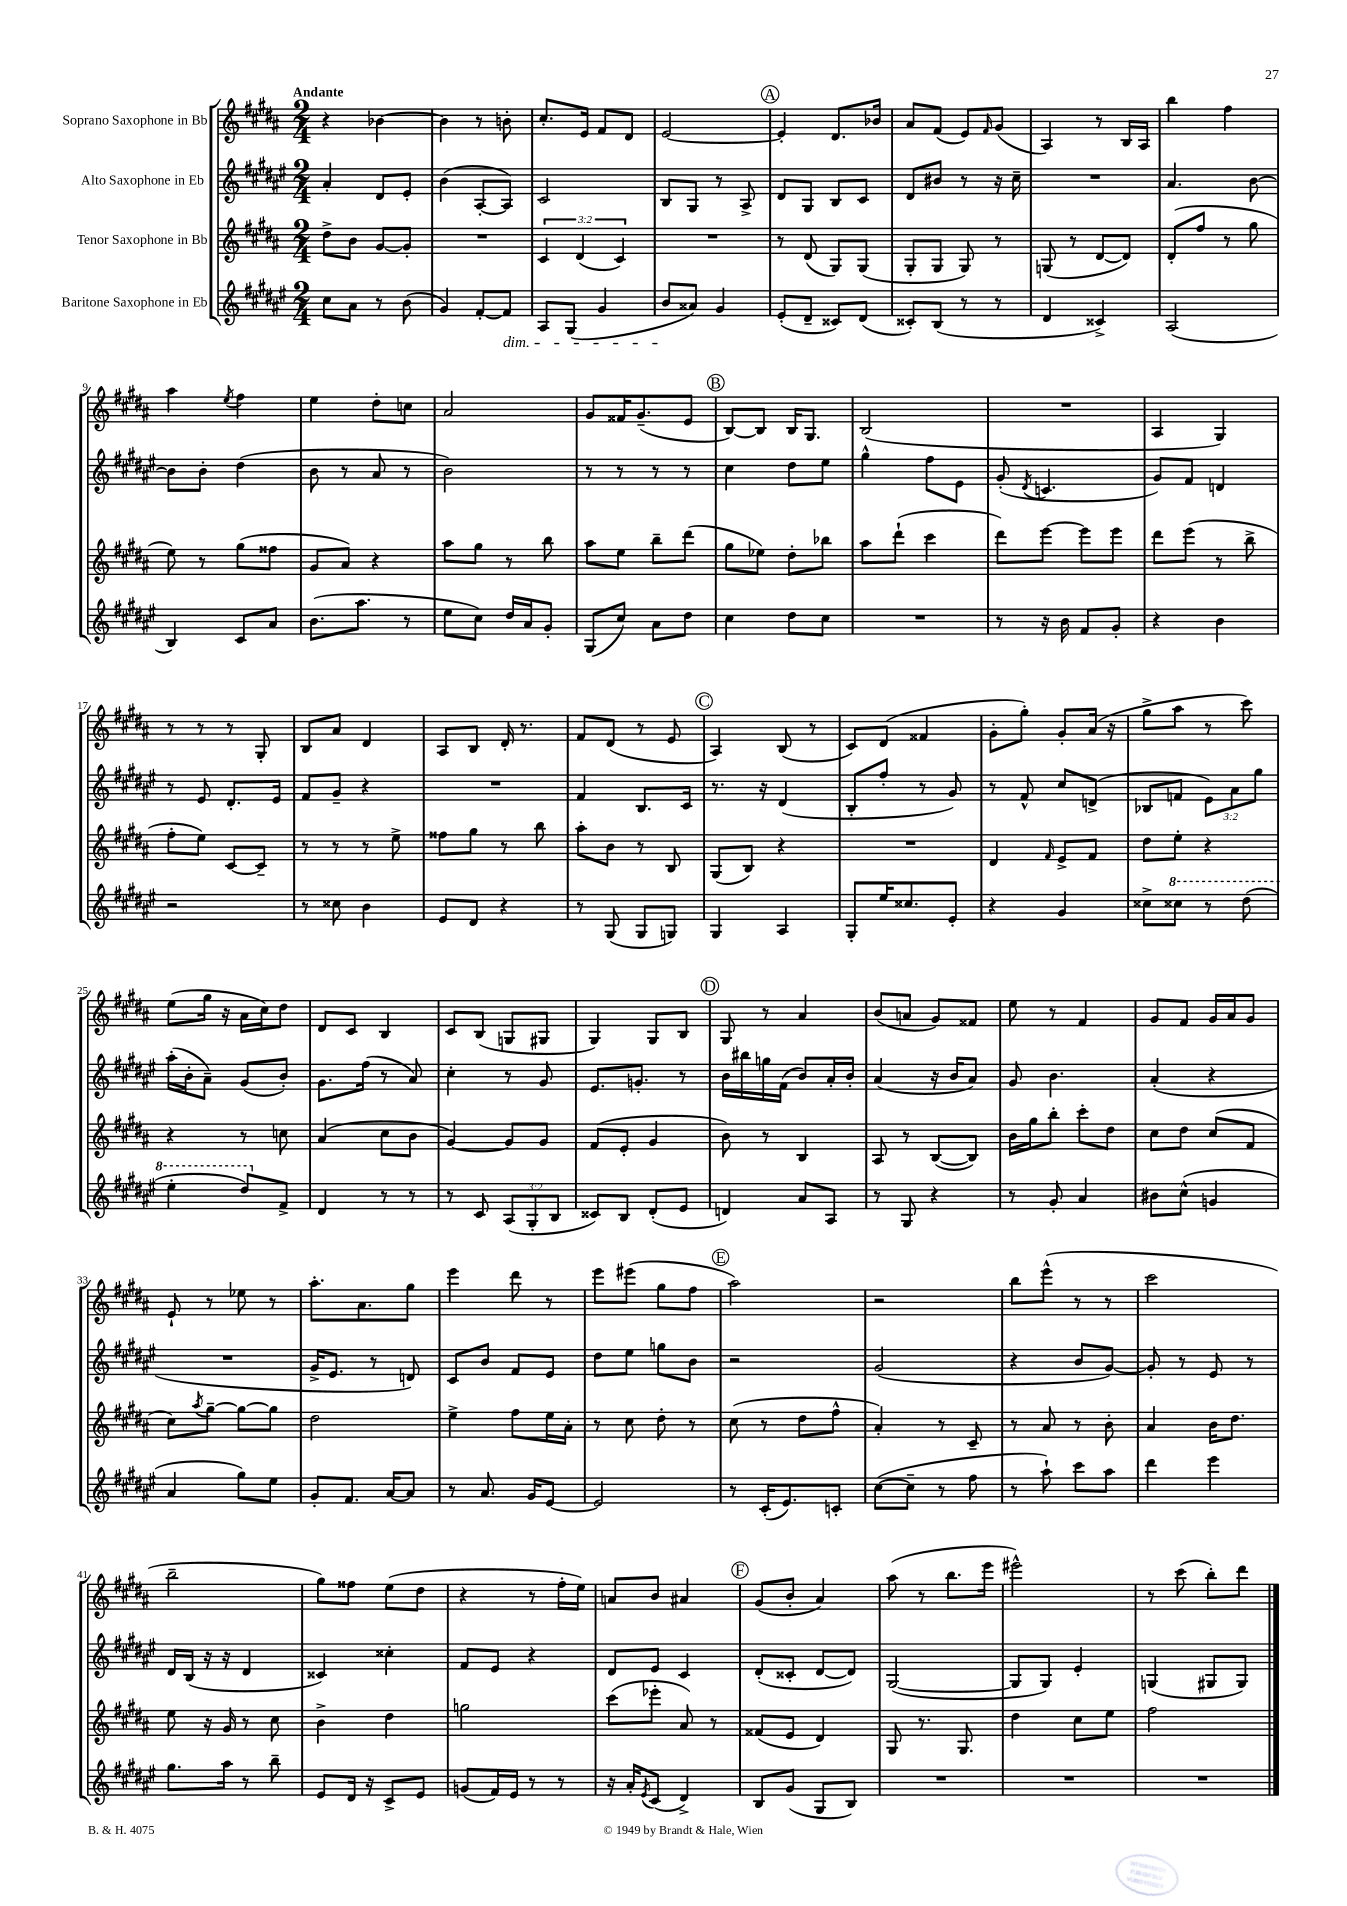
<<
\new StaffGroup <<
\new Staff = "s0" \with { instrumentName = "Soprano Saxophone in Bb" } {
    \clef treble \key b \major \numericTimeSignature \time 2/4 \tempo "Andante"
    r4 bes'4~ |
    bes'4 r8 b'8-. |
    cis''8.-. e'16 fis'8 dis'8 |
    e'2~ |
    \mark \markup { \circle "A" } e'4-. dis'8. bes'16 |
    ais'8 fis'8( e'8) \grace { fis'16 } gis'8( |
    ais4) r8 b16 ais16 |
    b''4 fis''4 |
    ais''4 \acciaccatura { e''8 } fis''4 |
    e''4 dis''8-. c''8 |
    ais'2 |
    gis'8 fisis'16 gis'8.--( e'8 |
    \mark \markup { \circle "B" } b8~) b8 b16 gis8. |
    b2( |
    R2 |
    ais4 gis4) |
    r8 r8 r8 gis8-. |
    b8 ais'8 dis'4 |
    ais8 b8 dis'16-. r8. |
    fis'8 dis'8( r8 e'8 |
    \mark \markup { \circle "C" } ais4) b8( r8 |
    cis'8) dis'8( fisis'4 |
    gis'8-. gis''8-.) gis'8-. ais'16( r16 |
    gis''8-> ais''8 r8 cis'''8) |
    e''8( gis''16 r16 ais'16 cis''16) dis''8 |
    dis'8 cis'8 b4 |
    cis'8 b8( g8 gis8 |
    gis4) gis8 b8 |
    \mark \markup { \circle "D" } gis8 r8 ais'4 |
    b'8( a'8 gis'8) fisis'8 |
    e''8 r8 fis'4 |
    gis'8 fis'8 gis'16 ais'16 gis'8 |
    e'8-! r8 ees''8 r8 |
    ais''8.-. ais'8. gis''8 |
    e'''4 dis'''8 r8 |
    e'''8 eis'''8( gis''8 fis''8 |
    \mark \markup { \circle "E" } ais''2) |
    r2 |
    b''8 e'''8-^( r8 r8 |
    cis'''2 |
    b''2-- |
    gis''8) fisis''8 e''8( dis''8 |
    r4 r8 fis''16-. e''16) |
    a'8 b'8 ais'4 |
    \mark \markup { \circle "F" } gis'8( b'8-. ais'4) |
    ais''8( r8 b''8. e'''16 |
    eis'''2-^) |
    r8 cis'''8( b''8-.) dis'''8 \bar "|." |
}
\new Staff = "s1" \with { instrumentName = "Alto Saxophone in Eb" } {
    \clef treble \key fis \major \numericTimeSignature \time 2/4 \override Staff.TupletNumber.text = #tuplet-number::calc-fraction-text
    ais'4-. dis'8 eis'8-. |
    b'4( ais8~-. ais8) |
    cis'2 |
    b8 gis8 r8 ais8-> |
    \mark \markup { \circle "A" } dis'8 gis8 b8 cis'8 |
    dis'8 bis'8 r8 r16 cis''16-- |
    R2 |
    ais'4. b'8~ |
    b'8 b'8-. dis''4( |
    b'8 r8 ais'8 r8 |
    b'2) |
    r8 r8 r8 r8 |
    \mark \markup { \circle "B" } cis''4 dis''8 eis''8 |
    gis''4-^ fis''8 eis'8 |
    gis'8-.( \acciaccatura { dis'8 } c'4. |
    gis'8) fis'8 d'4 |
    r8 eis'8 dis'8.-. eis'16 |
    fis'8 gis'8-- r4 |
    R2 |
    fis'4 b8. cis'16 |
    \mark \markup { \circle "C" } r8. r16 dis'4( |
    b8-. fis''8-. r8 gis'8) |
    r8 fis'8-^ cis''8 d'8->( |
    bes8 f'8 \tuplet 3/2 { eis'8) ais'8 gis''8 } |
    ais''16-.( b'16-. ais'8--) gis'8( b'8-.) |
    gis'8. fis''16( r8 ais'8) |
    cis''4-. r8 gis'8 |
    eis'8. g'8.-. r8 |
    \mark \markup { \circle "D" } b'16 bis''16 g''16 fis'16( b'8) ais'16-. b'16-. |
    ais'4( r16 b'16 ais'8) |
    gis'8 b'4. |
    ais'4-.( r4 |
    R2 |
    gis'16-> eis'8. r8 d'8) |
    cis'8 b'8 fis'8 eis'8 |
    dis''8 eis''8 g''8 b'8 |
    \mark \markup { \circle "E" } r2 |
    gis'2( |
    r4 b'8 gis'8~) |
    gis'8-. r8 eis'8 r8 |
    dis'16 b16( r16 r16 dis'4 |
    cisis'4) cisis''4-. |
    fis'8 eis'8 r4 |
    dis'8 eis'8 cis'4 |
    \mark \markup { \circle "F" } dis'8-.( cisis'8-. dis'8~ dis'8) |
    gis2~( |
    gis8 gis8) eis'4-. |
    g4( gis8 gis8) \bar "|." |
}
\new Staff = "s2" \with { instrumentName = "Tenor Saxophone in Bb" } {
    \clef treble \key b \major \numericTimeSignature \time 2/4 \override Staff.TupletNumber.text = #tuplet-number::calc-fraction-text
    dis''8-> b'8 gis'8~ gis'8-. |
    R2 |
    \tuplet 3/2 { cis'4 dis'4( cis'4) } |
    R2 |
    \mark \markup { \circle "A" } r8 dis'8( gis8) gis8( |
    gis8-. gis8 gis8) r8 |
    g8( r8 dis'8~ dis'8) |
    dis'8-.( fis''8 r8 gis''8 |
    e''8) r8 gis''8( fisis''8 |
    gis'8 ais'8) r4 |
    ais''8 gis''8 r8 b''8 |
    ais''8 e''8 b''8-- dis'''8( |
    \mark \markup { \circle "B" } gis''8 ees''8) dis''8-. bes''8 |
    ais''8 dis'''8-!( cis'''4 |
    dis'''8) e'''8~ e'''8 e'''8 |
    dis'''8 e'''8( r8 b''8-> |
    fis''8-. e''8) cis'8~ cis'8-- |
    r8 r8 r8 e''8-> |
    fisis''8 gis''8 r8 b''8 |
    ais''8-. b'8 r8 b8 |
    \mark \markup { \circle "C" } gis8( b8) r4 |
    R2 |
    dis'4 \grace { fis'16 } e'8-> fis'8 |
    dis''8 e''8-. r4 |
    r4 r8 c''8 |
    ais'4( cis''8 b'8 |
    gis'4~) gis'8 gis'8 |
    fis'8( e'8-. gis'4 |
    \mark \markup { \circle "D" } b'8) r8 b4 |
    ais8 r8 b8~( b8) |
    b'16 gis''16 b''8-. cis'''8-. dis''8 |
    cis''8 dis''8 cis''8( fis'8 |
    cis''8) \acciaccatura { ais''8 } gis''8~-- gis''8~ gis''8 |
    dis''2 |
    e''4-> fis''8 e''16 ais'16-. |
    r8 cis''8 dis''8-. r8 |
    \mark \markup { \circle "E" } cis''8( r8 dis''8 fis''8-^ |
    ais'4-.) r8 cis'8-- |
    r8 ais'8 r8 b'8-. |
    ais'4 b'16 dis''8. |
    e''8 r16 gis'16 r8 cis''8 |
    b'4-> dis''4 |
    g''2 |
    cis'''8( ees'''8-. ais'8) r8 |
    \mark \markup { \circle "F" } fisis'8( e'8 dis'4) |
    gis8 r8. gis8. |
    dis''4 cis''8 e''8 |
    fis''2 \bar "|." |
}
\new Staff = "s3" \with { instrumentName = "Baritone Saxophone in Eb" } {
    \clef treble \key fis \major \numericTimeSignature \time 2/4 \override Staff.TupletNumber.text = #tuplet-number::calc-fraction-text
    cis''8 ais'8 r8 b'8( |
    gis'4) fis'8~-. fis'8\dim |
    ais8 gis8( gis'4 |
    b'8\! aisis'8) gis'4 |
    \mark \markup { \circle "A" } eis'8-.( dis'8-- cisis'8) dis'8( |
    cisis'8-.) b8( r8 r8 |
    dis'4 cisis'4->) |
    ais2( |
    b4) cis'8 ais'8 |
    b'8.( ais''8. r8 |
    eis''8 cis''8) dis''16 ais'16 gis'8-. |
    gis8( cis''8) ais'8 dis''8 |
    \mark \markup { \circle "B" } cis''4 dis''8 cis''8 |
    R2 |
    r8 r16 b'16 fis'8 gis'8-. |
    r4 b'4 |
    r2 |
    r8 cisis''8 b'4 |
    eis'8 dis'8 r4 |
    r8 gis8( gis8 g8) |
    \mark \markup { \circle "C" } gis4 ais4 |
    gis8-. eis''16 cisis''8. eis'8-. |
    r4 gis'4 |
    cisis''8-> \ottava #1 cisis'''8 r8 dis'''8( |
    eis'''4-. dis'''8) \ottava #0 fis'8-> |
    dis'4 r8 r8 |
    r8 cis'8 \tuplet 3/2 { ais8( gis8-. b8 } |
    cisis'8) b8 dis'8-.( eis'8 |
    \mark \markup { \circle "D" } d'4) ais'8 ais8 |
    r8 gis8 r4 |
    r8 gis'8-. ais'4 |
    bis'8 cis''8-^( g'4 |
    ais'4 gis''8) eis''8 |
    gis'8-. fis'8. ais'16~ ais'8 |
    r8 ais'8. gis'16 eis'8~ |
    eis'2 |
    \mark \markup { \circle "E" } r8 cis'16-.( eis'8.) c'8-. |
    cis''8~( cis''8-- r8 fis''8 |
    r8 ais''8-!) cis'''8 ais''8 |
    dis'''4 eis'''4 |
    gis''8. ais''16 r8 b''8-- |
    eis'8 dis'16 r16 cis'8-> eis'8 |
    g'8( fis'16) eis'16 r8 r8 |
    r16 ais'16-. \acciaccatura { eis'8 } cis'8( dis'4->) |
    \mark \markup { \circle "F" } b8 gis'8( gis8 b8) |
    R2 |
    R2 |
    R2 \bar "|." |
}
>>
>>
